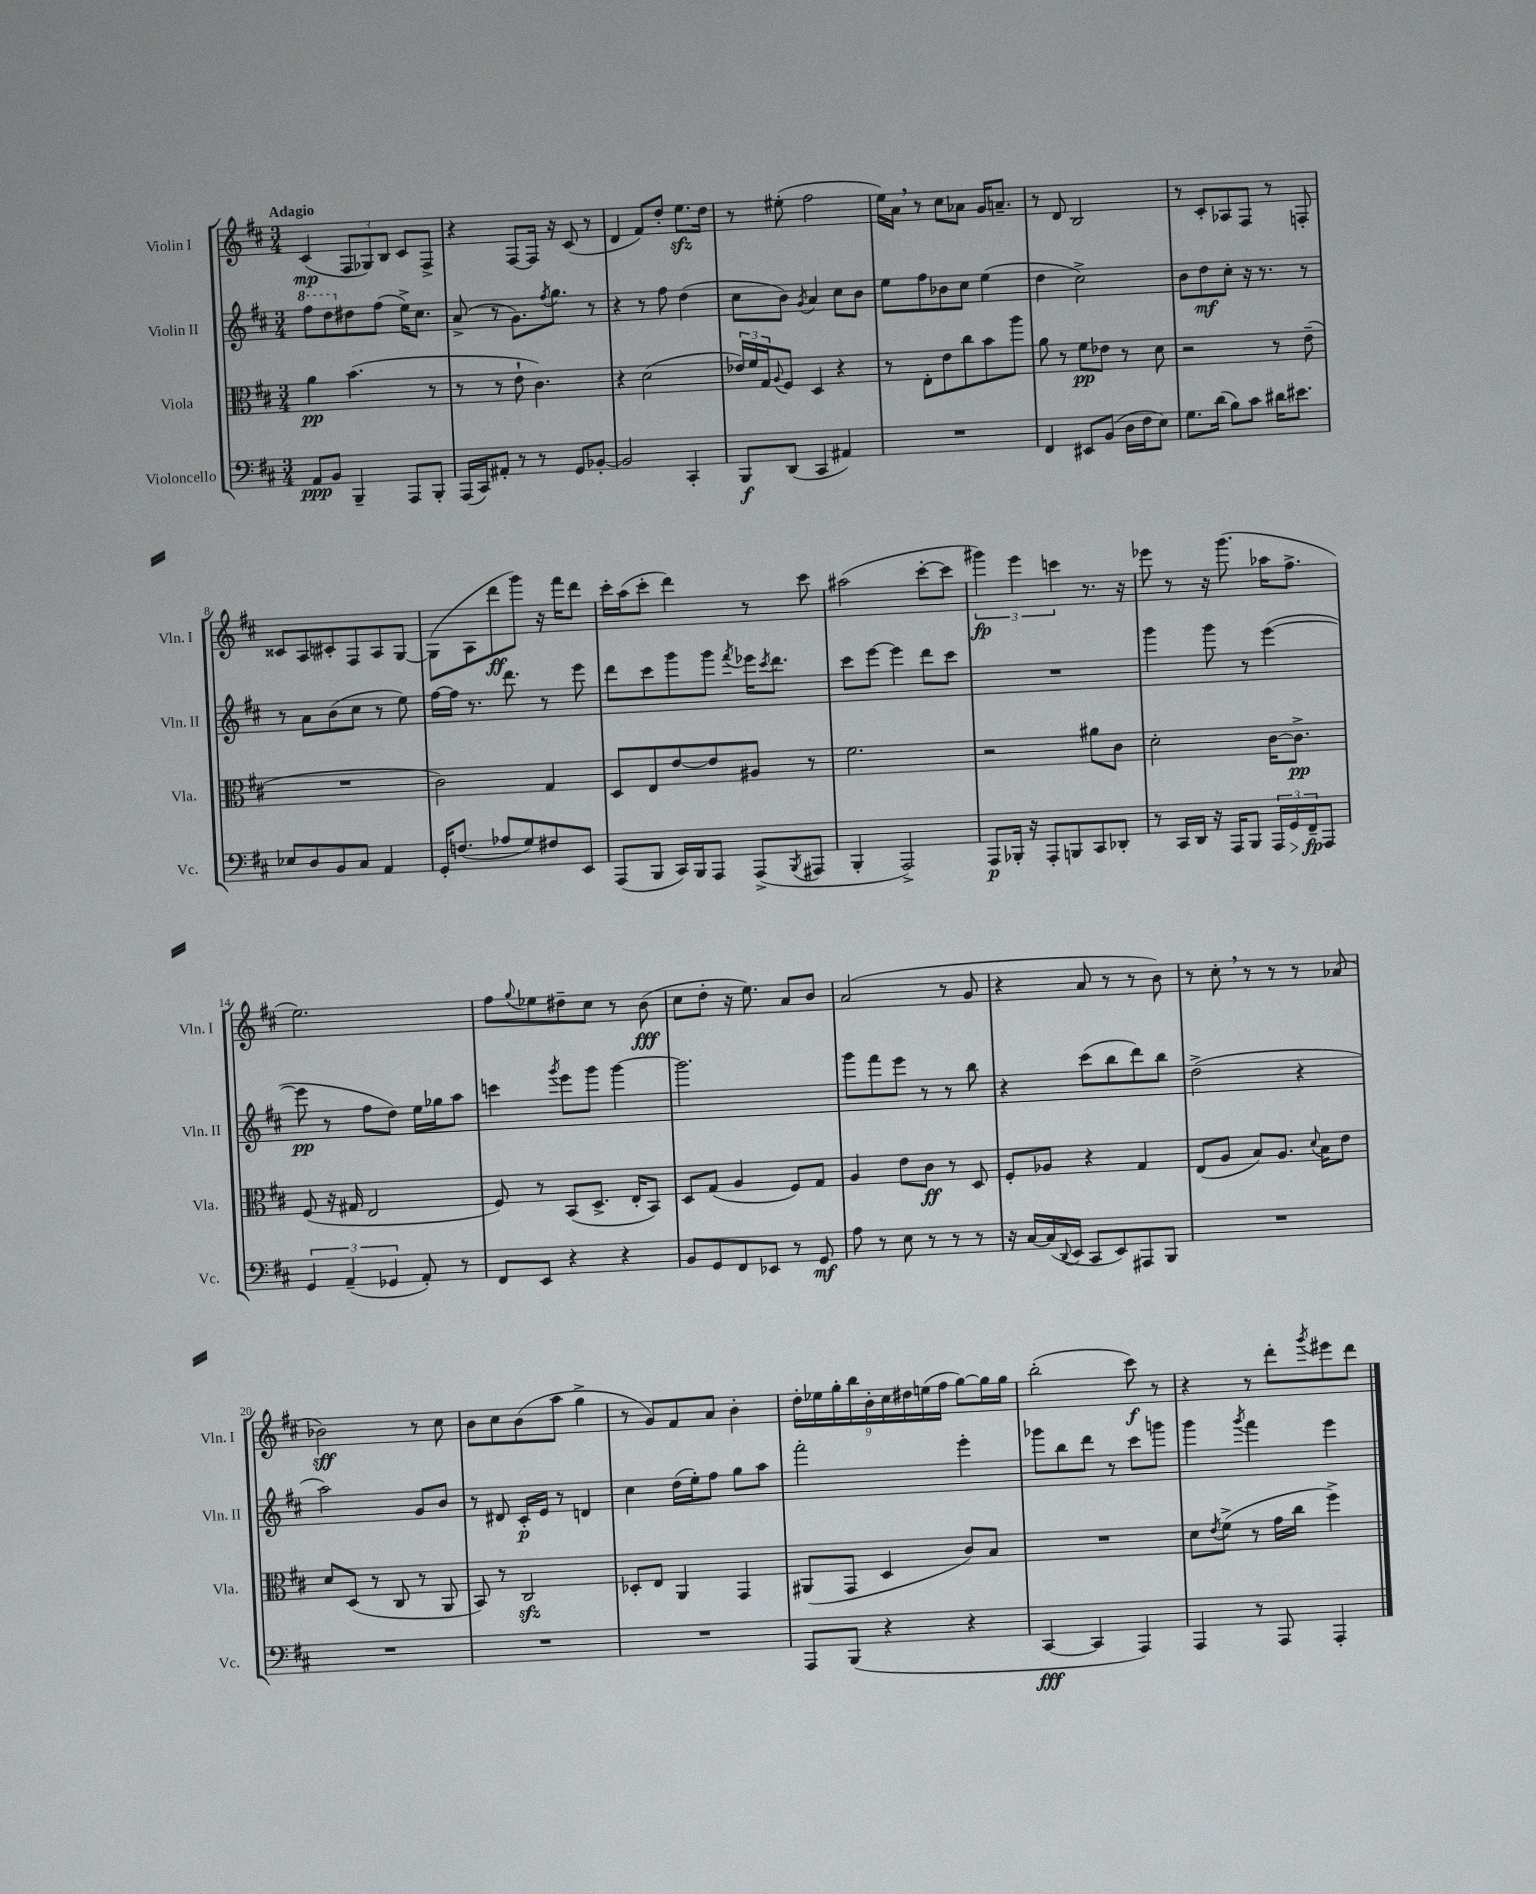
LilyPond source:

<<
\new StaffGroup <<
\new Staff = "s0" \with { instrumentName = "Violin I" shortInstrumentName = "Vln. I" } {
    \clef treble \key d \major \numericTimeSignature \time 3/4 \tempo "Adagio"
    cis'4\mp( \tuplet 3/2 { fis8 ges8) b8 } cis'8 fis8-> |
    r4 fis8~ fis16 r16 cis'8( r8 |
    d'4 fis'8) d''8-. e''8.\sfz d''16 |
    r8 eis''8-.( fis''2 |
    e''16) a'16 \breathe r8 cis''8 aes'8 g'16 a'8.-- |
    r8 d'8 b2 |
    r8 cis'8-. aes8 fis8 r8 f8-. |
    cisis'8 a8 cis'8-. fis8 a8 g8~ |
    g8( a8 d'''8\ff g'''8) r16 fis'''16 d'''8 |
    cis'''16-. a''16( cis'''8-. d'''4) r8 cis'''8 |
    ais''2( cis'''8~-. cis'''8 |
    \tuplet 3/2 { gis'''4\fp) e'''4 c'''4 } r8. r16 |
    ees'''8 r8 r16 g'''8.( aes''16 fis''8.-> |
    e''2.) |
    fis''8 \appoggiatura { g''8 } ees''8 dis''8-- cis''8 r8 b'8\fff( |
    cis''8 d''8-. r16 e''8.) a'8 b'8 |
    a'2( r8 g'8 |
    r4 a'8 r8 r8 b'8) |
    r8 cis''8-. \breathe r8 r8 r8 aes'8( |
    bes'2\sff) r8 cis''8 |
    b'8 cis''8 b'8( a''8 g''4-> |
    r8 g'8) fis'8 a'8 b'4-. |
    \tuplet 9/8 { d''16-. ees''16 g''16-. b''16 b'16-. cis''16 dis''16 e''16( fis''16 } g''8~) g''16 g''16 |
    b''2-.( cis'''8\f) r8 |
    r4 r8 d'''8-. \acciaccatura { g'''8 } eis'''8 d'''8 \bar "|." |
}
\new Staff = "s1" \with { instrumentName = "Violin II" shortInstrumentName = "Vln. II" } {
    \clef treble \key d \major \numericTimeSignature \time 3/4
    \ottava #1 fis'''8 d'''8 \ottava #0 dis''8 fis''8( e''16->) cis''8. |
    a'8->( r8 g'8.) \acciaccatura { fis''8 } g''8. r8 |
    r4 r8 fis''8 d''4( |
    cis''8 b'8) \acciaccatura { g'8 } a'4 cis''8 b'8 |
    e''8 fis''8 bes'8 cis''8 e''4( |
    d''4 cis''2->) |
    b'8 d''8\mf cis''8-. r16 r8. r8 |
    r8 a'8 b'8( cis''8 r8 e''8) |
    fis''16~ fis''16 r8. d'''8. r8 e'''8 |
    d'''8 cis'''8 g'''8 g'''8 \acciaccatura { fis'''8 } ees'''16 \acciaccatura { cis'''8 } d'''8. |
    cis'''8 e'''8~ e'''4 d'''8 cis'''8 |
    R2. |
    g'''4 g'''8 r8 e'''4~( |
    e'''8\pp r8 fis''8 d''8) e''16 ges''16 a''8 |
    c'''4 \acciaccatura { g'''8 } e'''8 g'''8 g'''4~ |
    g'''2. |
    g'''8 fis'''8 e'''8 r8 r8 b''8 |
    r4 cis'''8( b''8 d'''8) b''8 |
    d''2->( r4 |
    a''2) g'8 b'8 |
    r8 dis'8 cis'16-.\p e'16 r8 d'4 |
    cis''4 d''16( e''16-.) fis''8 g''8 a''8 |
    fis'''2-. e'''4-. |
    ges'''8 b''8 d'''8 r8 cis'''8 g'''8 |
    g'''4 \acciaccatura { g'''8 } fis'''4 e'''4 \bar "|." |
}
\new Staff = "s2" \with { instrumentName = "Viola" shortInstrumentName = "Vla." } {
    \clef alto \key d \major \numericTimeSignature \time 3/4
    a'4\pp b'4.( r8 |
    r8 r8 e'8-! cis'4.) |
    r4 d'2( |
    \tuplet 3/2 { ees'16) fis'16 g16 } \appoggiatura { a8 } fis8 d4 r4 |
    r8 e8-. e'8 cis''8 b'8 a''8 |
    a'8 r8 fis'8\pp ees'8 r8 d'8 |
    r2 r8 e'8--( |
    R2. |
    cis'2) g4 |
    d8 e8 e'8~ e'8 ais8 r8 |
    fis'2. |
    r2 ais'8 cis'8 |
    d'2-. cis'16~ cis'8.->\pp |
    fis8( r16 gis16 e2 |
    fis8) r8 b,8( d8.-> e16-. b,8) |
    d8 g8( a4 fis8) g8 |
    a4 e'8 cis'8\ff r8 d8 |
    fis8-. aes8 r4 g4 |
    e8( a8 b8) a8. \appoggiatura { d'8 } b16 e'8 |
    d'8 d8( r8 cis8 r8 a,8 |
    b,8) r8 cis2\sfz |
    des8-. e8 a,4 g,4 |
    ais,8( g,8 d4 cis'8) b8 |
    R2. |
    d'8 \acciaccatura { e'8 } fis'8->( r8 g'16 cis''16 fis''4->) \bar "|." |
}
\new Staff = "s3" \with { instrumentName = "Violoncello" shortInstrumentName = "Vc." } {
    \clef bass \key d \major \numericTimeSignature \time 3/4
    a,8\ppp b,8 b,,4-- a,,8 b,,8-. |
    a,,16( cis,16) ais,8-. r8 r8 g,8 bes,8~-. |
    bes,2 cis,4-. |
    b,,8\f d,8( cis,4 ais,4) |
    R2. |
    fis,4 eis,8 b,8( d16 fis16 e8) |
    g8. d'16( b8) cis'8 dis'16 eis'8. |
    ees8 d8 b,8 cis8 a,4 |
    g,16-. f8.( aes8 g8) fis8 e,8 |
    a,,8( b,,8 cis,16) b,,16 a,,8 a,,8->( \acciaccatura { b,,8 } ais,,8 |
    b,,4-. a,,2->) |
    a,,8\p bes,,16-. r16 a,,8-. b,,8 cis,8 des,8-. |
    r8 cis,16 d,16 r16 a,,16 b,,8 \tuplet 3/2 { a,,16 g,16\> fis,16--\fp\! } a,,8 |
    \tuplet 3/2 { g,4 a,4--( ges,4 } a,8-.) r8 |
    fis,8 e,8 r4 r4 |
    b,8 g,8 fis,8 ees,8 r8 g,8\mf |
    a8 r8 e8 r8 r8 r8 |
    r16 cis16~ cis16( \appoggiatura { d,8 } e,16 cis,8 e,8) ais,,8 b,,8 |
    R2. |
    R2. |
    R2. |
    R2. |
    a,,8 b,,8( r4 r4 |
    cis,4~\fff cis,4 a,,4) |
    a,,4 r8 a,,8 a,,4-. \bar "|." |
}
>>
>>
